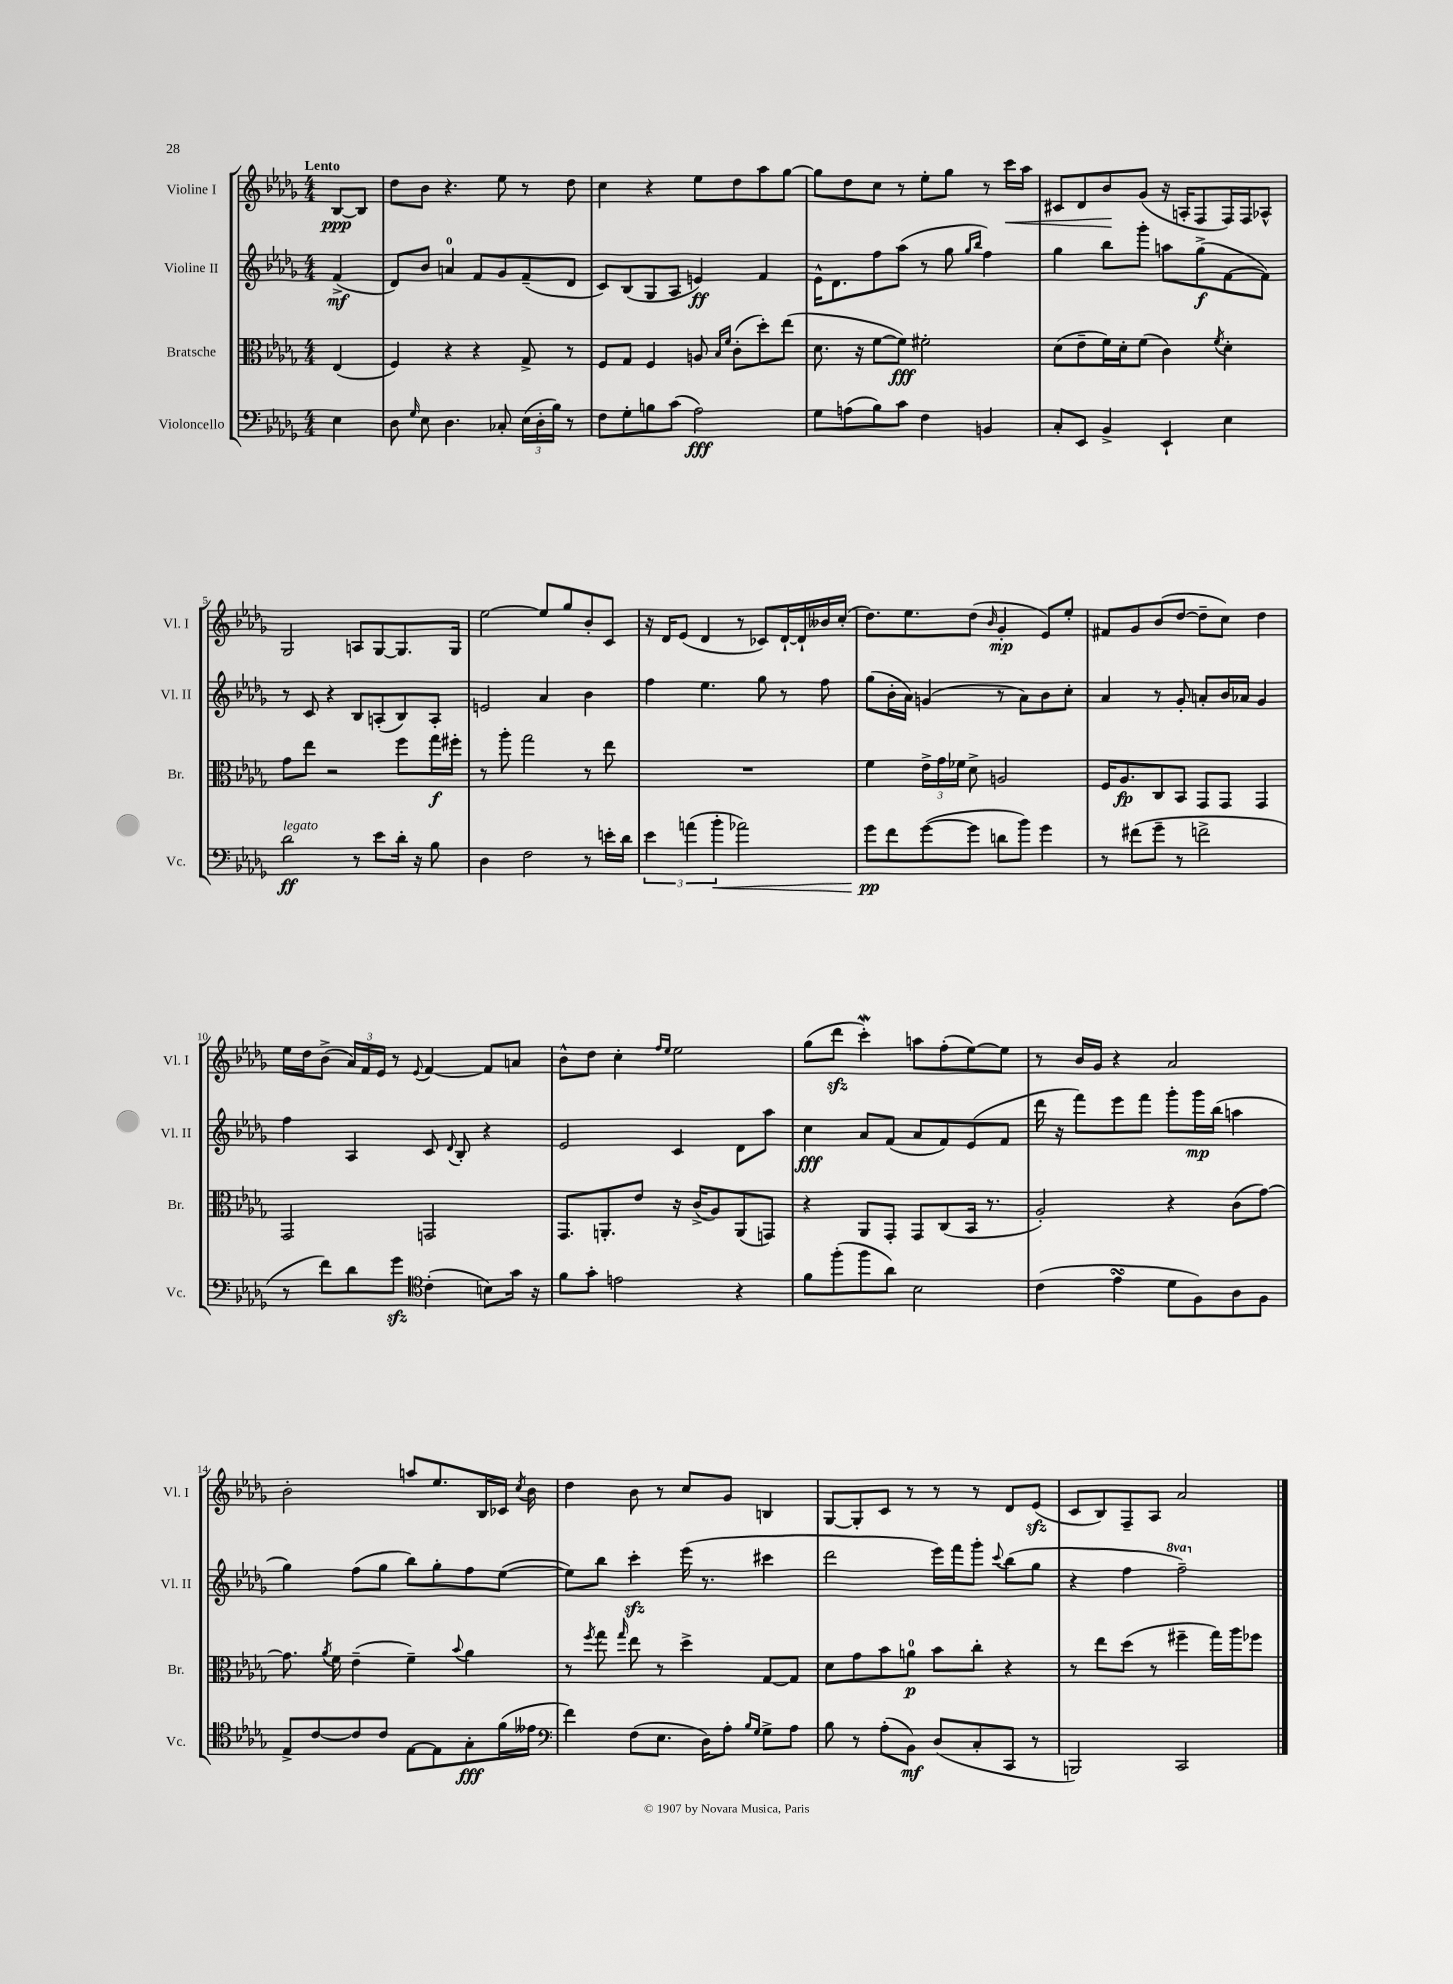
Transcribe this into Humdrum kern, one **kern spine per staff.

**kern	**kern	**kern	**kern
*staff4	*staff3	*staff2	*staff1
*clefF4	*clefC3	*clefG2	*clefG2
*k[b-e-a-d-g-]	*k[b-e-a-d-g-]	*k[b-e-a-d-g-]	*k[b-e-a-d-g-]
*M4/4	*M4/4	*M4/4	*M4/4
4E-	(4E-	(4f^	[8B-
.	.	.	8B-]
=	=	=	=
8D-	4F)	8d-)	8dd-
16qqG-	.	.	.
8E-	.	8b-	8b-
4.D-	4r	4a	4.r
.	4r	8f	.
8C-'	.	8g-	8ee-
(24E-	8G-^	(8f~	8r
24D-'	.	.	.
24B-)	.	.	.
8r	8r	8d-	8dd-
=	=	=	=
8F	8F	8c)	4cc
8G-'	8G-	(8B-	.
8B	4F	8G-	4r
(8c	.	8A-	.
2A-)	8A	4e)	8ee-
.	16qqB-	.	.
.	16qqf	.	.
.	(8c'	.	8dd-
.	8dd-')	4f	8aa-
.	(8ee-	.	[8gg-
=	=	=	=
8G-	8.d-	16e-^^	8gg-]
.	.	8.d-	.
(8A	.	.	8dd-
.	16r	.	.
8B-)	[8f	8ff	8cc
8c	8f])	(8aa-	8r
4F	2f#'	8r	8ee-'
.	.	8gg-	8gg-
.	.	16qqgg-	.
.	.	16qqbb-	.
4BB	.	4ff)	8r
.	.	.	16ccc
.	.	.	16aa-
=	=	=	=
8C'	(8d-	4gg-	8c#
8EE-	8e-~	.	8d-
4BB-^	16f)	8bb-	8b-
.	16d-'	.	.
.	(8f	8ggg-'	(8g-
4EE-`	4c)	8aa	16r
.	.	.	16A'
.	.	(8gg-^	8F
.	8qf	.	.
4E-	4d-'	[8f	16F)
.	.	.	16F
.	.	8f])	8A-^^
=	=	=	=
2d-	8g-	8r	2G-
.	8ee-	8c	.
.	2r	4r	.
8r	.	8B-	8A
8e-	.	(8A'	[8G-
16d-'	8ff	8B-)	8.G-]
16r	.	.	.
8B-	16gg-	8A'	.
.	16ff#'	.	16G-
=	=	=	=
4D-	8r	2e	[2ee-
.	8aa-'	.	.
2F	2gg-	.	.
.	.	4a-	8ee-]
.	.	.	8gg-
8r	8r	4b-	8b-'
16e'	8ee-	.	8c
16d-	.	.	.
=	=	=	=
6e-	1r	4ff	16r
.	.	.	16d-
.	.	.	(8e-
(6a	.	.	.
.	.	4.ee-	4d-
6b-'	.	.	.
2a-)	.	.	8r
.	.	8gg-	8c-)
.	.	8r	[16d-`
.	.	.	16d-`]
.	.	8ff	16b--
.	.	.	(16cc'
=	=	=	=
8g-	4f	(8gg-	8.dd-)
8f	.	16b-'	.
.	.	16a-)	8.ee-
([8g-	24e-^	(4g	.
.	24g-	.	.
.	24f-	.	.
8g-]	8d-^	.	(8dd-
.	.	.	16qqb-
8d	2A	8r	4g-'
8b-)	.	8a-)	.
4g-	.	8b-	8e-)
.	.	8cc'	8ee-'
=	=	=	=
8r	16F	4a-	8f#
.	8.A-	.	.
(8f#	.	.	8g-
8g-~	8C	8r	(8b-
8r	8BB-	8g-'	[8dd-
2f^	8GG-	8a'	8dd-~]
.	8GG-	16b-	8cc)
.	.	16a-	.
.	4GG-	4g-	4dd-
=	=	=	=
8r	2GG-	4ff	16ee-
.	.	.	16dd-
8f)	.	.	(8b-^
8d-	.	4A-	24a-)
.	.	.	24f
.	.	.	24e-
8g-	.	.	8r
*clefC4	*	*	*
.	.	.	8qqe-
(4c'	2GG	8c	[4f
.	.	8qqd-	.
.	.	8B-'	.
8B)	.	4r	8f]
16g-	.	.	8a
16r	.	.	.
=	=	=	=
8f	8.GG-	2e-	8b-^^
8g-'	.	.	8dd-
.	8.AA'	.	.
2e	.	.	4cc'
.	8e-	.	.
.	.	.	16qqff
.	.	.	16qqee-
.	16r	4c	2ee-
.	(16c^	.	.
.	8A-)	.	.
4r	(8AA	8d-	.
.	8GG)	8aa-	.
=	=	=	=
8f	4r	4cc	(8gg-
(8ff'	.	.	8ddd-
8ff	8AA-	8a-	4ccc')
8a-)	8GG-'	(8f	.
2B-	8GG-	8a-	8aa
.	(8C	8f)	(8ff'
.	16BB-	(8e-	[8ee-)
.	8.r	.	.
.	.	8f	8ee-]
=	=	=	=
(4c	2A-')	16ddd-	8r
.	.	16r	.
.	.	8fff)	16b-
.	.	.	16g-
4e-	.	8eee-	4r
.	.	8fff	.
8d-	4r	8ggg-'	2a-
8F)	.	16ggg-	.
.	.	(16bb-	.
8A-	(8c	4aa	.
8F	[8g-)	.	.
=	=	=	=
8E-^	8.g-]	4gg-)	2b-'
[8c	.	.	.
.	8qa-	.	.
.	16f	.	.
8c]	(4e-~	(8ff	.
8c	.	8gg-	.
[8E-	4f~)	8bb-)	8aa
8E-]	.	8gg-'	8.ee-
.	8qqb-	.	.
8G-'	4a-	8ff	.
.	.	.	16B-
(16f	.	([8ee-	16c-
.	.	.	8qcc
16e--	.	.	16b-
=	=	=	=
*clefF4	*	*	*
4f)	8r	8ee-])	4dd-
.	8qff	.	.
.	8gg-	8bb-	.
.	16qqgg-	.	.
(8F	8ee-	4ccc'	8b-
8.E-	8r	.	8r
.	4dd-^	(16eee-	8cc
16D-)	.	8.r	.
8A-'	.	.	8g-
16qqB-	.	.	.
16qqG-	.	.	.
8G-^	[8G-	4ccc#	4B
8A-	8G-]	.	.
=	=	=	=
8B-	8d-	2ddd-	[8G-
8r	8g-	.	8G-']
(8A-'	8b-	.	8c
8BB-)	8a	.	8r
(8D-	8b-	16eee-)	8r
.	.	16fff	.
8C'	8cc'	8ggg-'	8r
.	.	8qqccc	.
8CC	4r	(8bb-	8d-
8r	.	8gg-	(8e-
=	=	=	=
2BBB)	8r	4r	8c
.	8ee-	.	8B-)
.	(8dd-	4ff	8F~
.	8r	.	8A-
2CC	4ff#~	2fff~)	2a-
.	16gg-)	.	.
.	16aa-	.	.
.	8ff-	.	.
==	==	==	==
*-	*-	*-	*-
